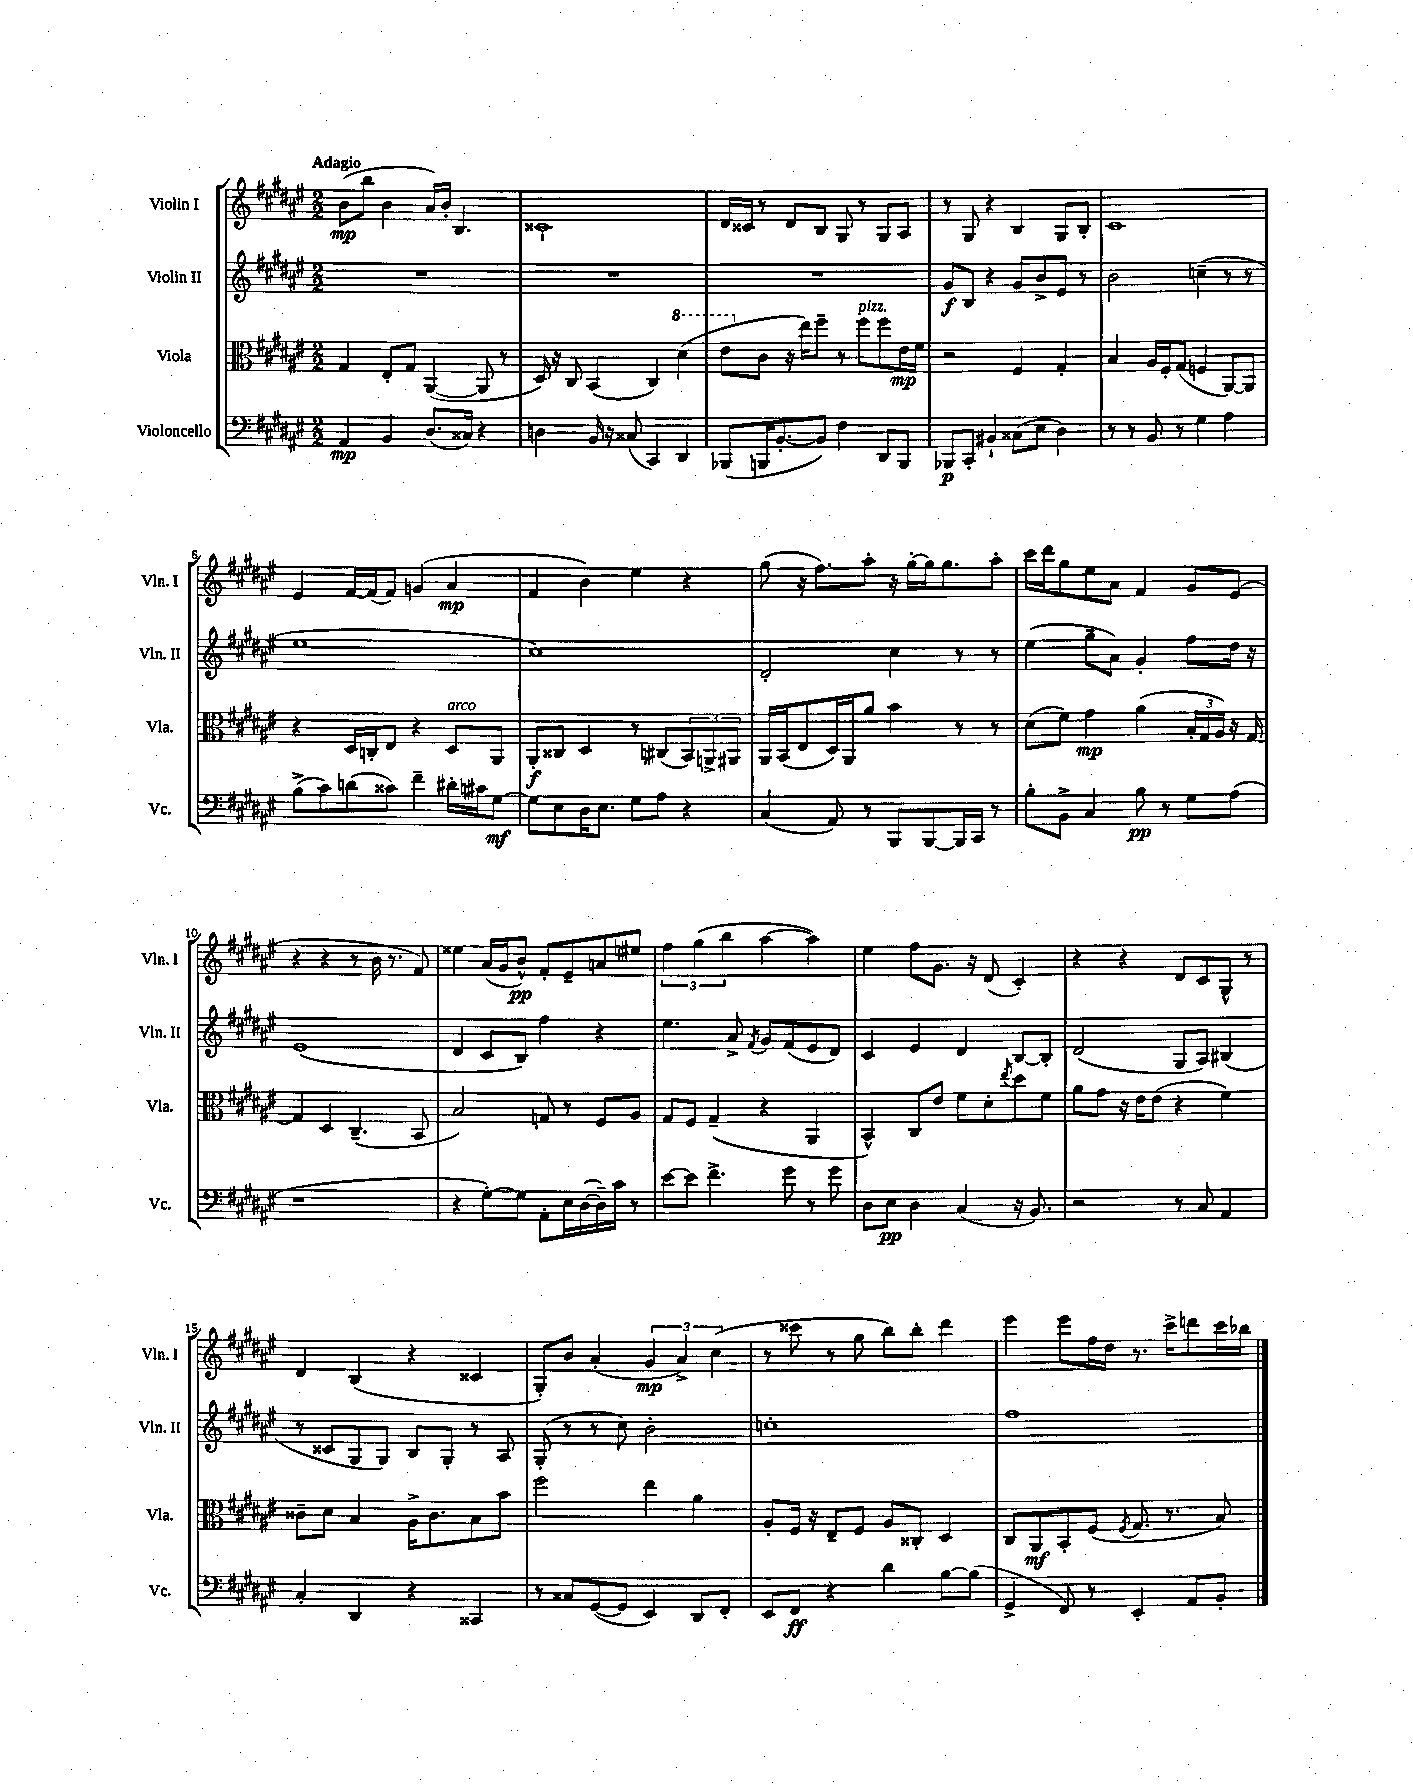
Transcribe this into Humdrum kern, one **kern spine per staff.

**kern	**dynam	**kern	**dynam	**kern	**dynam	**kern	**dynam
*part4	*part4	*part3	*part3	*part2	*part2	*part1	*part1
*staff4	*staff4	*staff3	*staff3	*staff2	*staff2	*staff1	*staff1
*I"Violoncello	*	*I"Viola	*	*I"Violin II	*	*I"Violin I	*
*I'Vc.	*	*I'Vla.	*	*I'Vln. II	*	*I'Vln. I	*
*clefF4	*	*clefC3	*	*clefG2	*	*clefG2	*
*k[f#c#g#d#a#e#]	*	*k[f#c#g#d#a#e#]	*	*k[f#c#g#d#a#e#]	*	*k[f#c#g#d#a#e#]	*
*M2/2	*	*M2/2	*	*M2/2	*	*M2/2	*
=1	=1	=1	=1	=1	=1	=1	=1
!	!	!	!	!	!	!LO:TX:a:B:t=Adagio	!
4AA#/	mp	4G#/	.	1r	.	(8b\L	mp
.	.	.	.	.	.	8bb\J	.
4BB/	.	8E#'/L	.	.	.	4b\	.
.	.	8G#/J	.	.	.	.	.
(8.D#/L	.	([4AA#/	.	.	.	16a#/LL)	.
.	.	.	.	.	.	16b'/JJ	.
.	.	.	.	.	.	4.B/	.
16C##X/Jk)	.	.	.	.	.	.	.
4r	.	8AA#/]	.	.	.	.	.
.	.	8r	.	.	.	.	.
=2	=2	=2	=2	=2	=2	=2	=2
4Dn\	.	16D#/)	.	1r	.	1c##X`	.
.	.	16r	.	.	.	.	.
.	.	8C#/	.	.	.	.	.
16BB/	.	(4BB/	.	.	.	.	.
16r	.	.	.	.	.	.	.
(8C##X/	.	.	.	.	.	.	.
4CC#/)	.	4C#/)	.	.	.	.	.
*	*	*8va	*	*	*	*	*
4DD#/	.	(4dd#\	.	.	.	.	.
=3	=3	=3	=3	=3	=3	=3	=3
(8BBB-X/L	.	8ee#\L	.	1r	.	16d#/LL	.
.	.	.	.	.	.	16c##X/JJ	.
*	*	*X8va	*	*	*	*	*
16BBBn/K	.	8c#\J	.	.	.	8r	.
[8.BB'/	.	.	.	.	.	.	.
.	.	16r	.	.	.	8d#/L	.
.	.	16ee#\KL)	.	.	.	.	.
8BB/J])	.	8ff#~\J	.	.	.	8B/J	.
4F#\	.	8r	.	.	.	8G#/	.
!	!	!LO:TX:a:i:t=pizz.	!	!	!	!	!
.	.	8ff#\L	.	.	.	8r	.
8DD#/L	.	8ff#\	.	.	.	8G#/L	.
8BBB/J	.	16e#\L	mp	.	.	8A#/J	.
.	.	16f#\JJ	.	.	.	.	.
=4	=4	=4	=4	=4	=4	=4	=4
8BBB-X/L	p	2r	.	8g#/L	f	8r	.
8CC#'/J	.	.	.	8B/J	.	8G#/	.
4BB#X`/	.	.	.	4r	.	4r	.
(8C##X\L	.	4F#/	.	8g#/L	.	4B/	.
8E#\J	.	.	.	8b^/	.	.	.
4D#\)	.	4G#'/	.	8e#/J	.	8G#/L	.
.	.	.	.	8r	.	8B'/J	.
=5	=5	=5	=5	=5	=5	=5	=5
8r	.	4B/	.	2b\	.	1c#	.
8r	.	.	.	.	.	.	.
8BB/	.	16A#/LL	.	.	.	.	.
.	.	16F#'/J	.	.	.	.	.
8r	.	(8G#/J	.	.	.	.	.
4G#\	.	4Fn/	.	(4ccn~\	.	.	.
4A#\	.	[8AA#/L)	.	8r	.	.	.
.	.	8AA#/J]	.	8r	.	.	.
!!LO:LB:g=z
=6	=6	=6	=6	=6	=6	=6	=6
(8B^\L	.	4r	.	1ee#	.	4e#/	.
8c#\)	.	.	.	.	.	.	.
(8dn\	.	16D#/LL	.	.	.	[16f#/LL	.
.	.	16Cn'/J	.	.	.	(16f#/J]	.
8c##X\J)	.	8E#/J	.	.	.	8f#/J)	.
4f#~\	.	4r	.	.	.	(4gn/	.
!	!	!LO:TX:a:i:t=arco	!	!	!	!	!
16d#X'\LL	.	8D#/L	.	.	.	4a#/	mp
16c#X\J	.	.	.	.	.	.	.
[8G#\J	mf	8AA#/J	.	.	.	.	.
=7	=7	=7	=7	=7	=7	=7	=7
8G#\L]	.	8AA#'/L	f	1cc#)	.	4f#/	.
8E#\	.	8C##X/J	.	.	.	.	.
16D#\K	.	4D#/	.	.	.	4b\)	.
8.E#\J	.	.	.	.	.	.	.
8G#\L	.	8r	.	.	.	4ee#\	.
8A#\J	.	(8C#X/L	.	.	.	.	.
4r	.	12BB/)	.	.	.	4r	.
.	.	12AAn^/	.	.	.	.	.
.	.	12AA#X/J	.	.	.	.	.
=8	=8	=8	=8	=8	=8	=8	=8
(4C#/	.	16AA#/LL	.	2d#'/	.	(8gg#\	.
.	.	(16BB/J	.	.	.	.	.
.	.	8E#/	.	.	.	16r	.
.	.	.	.	.	.	8.ff#\L)	.
8AA#/)	.	16D#/L)	.	.	.	.	.
.	.	16AA#/J	.	.	.	.	.
8r	.	8a#/J	.	.	.	8aa#'\J	.
8BBB/L	.	4b\	.	4cc#\	.	16r	.
.	.	.	.	.	.	[16gg#'\LL	.
[8BBB/	.	.	.	.	.	16gg#\J]	.
.	.	.	.	.	.	8.gg#\	.
16BBB/L]	.	8r	.	8r	.	.	.
16CC#/JJ	.	.	.	.	.	.	.
8r	.	8r	.	8r	.	8aa#'\J	.
=9	=9	=9	=9	=9	=9	=9	=9
8B'\L	.	(8d#\L	.	(4ee#\	.	16ccc#\LL	.
.	.	.	.	.	.	16ddd#\J	.
8BB^\J	.	8f#\J)	.	.	.	8gg#\	.
4C#/	.	4g#\	mp	8gg#~\L	.	8ee#\	.
.	.	.	.	8a#\J)	.	8a#\J	.
8B\	pp	(4a#\	.	4g#'/	.	4f#/	.
8r	.	.	.	.	.	.	.
8G#\L	.	24B'/LL	.	8ff#\L	.	8g#/L	.
.	.	24G#/	.	.	.	.	.
.	.	24A#/JJ)	.	.	.	.	.
(8A#\J	.	16r	.	16dd#\Jk	.	(8e#/J	.
.	.	[16G#/	.	16r	.	.	.
!!LO:LB:g=z
=10	=10	=10	=10	=10	=10	=10	=10
1r	.	4G#/]	.	(1e#	.	4r	.
.	.	4D#/	.	.	.	4r	.
.	.	(4.C#~/	.	.	.	8r	.
.	.	.	.	.	.	16b\	.
.	.	.	.	.	.	8.r	.
.	.	8BB/	.	.	.	8f#/)	.
=11	=11	=11	=11	=11	=11	=11	=11
4r	.	2B/)	.	4d#/	.	4ee##X\	.
[8G#'\L)	.	.	.	8c#/L	.	(16a#/LL	.
.	.	.	.	.	.	16g#/J	.
8G#\J]	.	.	.	8B/J)	.	8b^^/J)	pp
8AA#'\L	.	8Gn/	.	4ff#\	.	8f#'/L	.
16E#\L	.	8r	.	.	.	8e#~/	.
([16D#\	.	.	.	.	.	.	.
16D#~\])	.	8F#/L	.	4r	.	8an/	.
16c#\JJ	.	.	.	.	.	.	.
8r	.	8A#/J	.	.	.	8ee#X/J	.
=12	=12	=12	=12	=12	=12	=12	=12
[8e#\L	.	8G#/L	.	4.ee#\	.	6ff#\	.
8e#\J]	.	8F#/J	.	.	.	.	.
.	.	.	.	.	.	(6gg#\	.
4.f#^\	.	(4G#~/	.	.	.	.	.
.	.	.	.	.	.	6bb\	.
.	.	.	.	8a#^/	.	.	.
.	.	.	.	8qf#/	.	.	.
.	.	4r	.	8g#/L	.	[4aa#\	.
8g#\	.	.	.	(8f#/	.	.	.
8r	.	4AA#/	.	8e#/	.	4aa#\])	.
8g#\	.	.	.	8d#/J)	.	.	.
=13	=13	=13	=13	=13	=13	=13	=13
8D#\L	.	4BB^^/)	.	4c#/	.	4ee#\	.
8E#\J	pp	.	.	.	.	.	.
4D#\	.	8C#/L	.	4e#/	.	8ff#\L	.
.	.	8e#/J	.	.	.	8.g#\J	.
(4C#/	.	8f#\L	.	4d#/	.	.	.
.	.	.	.	.	.	16r	.
.	.	8d#'\	.	.	.	(8d#/	.
.	.	8qee#/	.	.	.	.	.
16r	.	8dd#\	.	[8B/L	.	4c#'/)	.
8.BB/)	.	.	.	.	.	.	.
.	.	8f#\J	.	8B'/J]	.	.	.
=14	=14	=14	=14	=14	=14	=14	=14
2r	.	8a#\L	.	(2d#/	.	4r	.
.	.	8g#\J	.	.	.	.	.
.	.	16r	.	.	.	4r	.
.	.	16e#\KL	.	.	.	.	.
.	.	(8e#\J	.	.	.	.	.
8r	.	4r	.	8G#/L	.	8d#/L	.
8C#/	.	.	.	8A#/J)	.	8c#/	.
4AA#/	.	4f#\)	.	(4B#X/	.	8G#^^/J	.
.	.	.	.	.	.	8r	.
!!LO:LB:g=z
=15	=15	=15	=15	=15	=15	=15	=15
4C#'/	.	8c##X~\L	.	8r	.	4d#/	.
.	.	8d#\J	.	8c##X/L	.	.	.
4DD#/	.	4B/	.	8G#/	.	(4B/	.
.	.	.	.	8G#/J)	.	.	.
4r	.	16A#^\KL	.	8B/L	.	4r	.
.	.	8.c##\	.	.	.	.	.
.	.	.	.	8G#'/J	.	.	.
4CC##X/	.	8B\	.	8r	.	4c##X/	.
.	.	8b\J	.	8A#/	.	.	.
=16	=16	=16	=16	=16	=16	=16	=16
8r	.	2ff#\	.	(8G#'/	.	8G#'/L)	.
8C##X/L	.	.	.	8r	.	8b/J	.
([8GG#/	.	.	.	8r	.	(4a#'/	.
8GG#/J]	.	.	.	8cc#\)	.	.	.
4EE#/)	.	4ee#\	.	2b'\	.	6g#/	mp
.	.	.	.	.	.	6a#^/)	.
8DD#/L	.	4a#\	.	.	.	.	.
.	.	.	.	.	.	(6cc#\	.
8FF#'/J	.	.	.	.	.	.	.
=17	=17	=17	=17	=17	=17	=17	=17
8EE#/L	.	8A#'/L	.	1ccn'	.	8r	.
8FF#/J	ff	16F#/Jk	.	.	.	8ccc##X\	.
.	.	16r	.	.	.	.	.
4r	.	8E#~/L	.	.	.	8r	.
.	.	8F#/J	.	.	.	8gg#\	.
4d#\	.	8A#/L	.	.	.	8bb\L)	.
.	.	8C##X'/J	.	.	.	8bb'\J	.
[8B\L	.	4D#/	.	.	.	4ddd#\	.
(8B\J]	.	.	.	.	.	.	.
=18	=18	=18	=18	=18	=18	=18	=18
4GG#^/	.	8C#/L	.	1ff#	.	4eee#\	.
.	.	8AA#/	mf	.	.	.	.
8FF#/)	.	8BB'/	.	.	.	8eee#\L	.
8r	.	(8F#/J	.	.	.	16ff#\L	.
.	.	.	.	.	.	16dd#\JJ	.
.	.	8qF#/	.	.	.	.	.
4EE#'/	.	8.G#/	.	.	.	8.r	.
.	.	8.r	.	.	.	16ccc#^\KL	.
8AA#/L	.	.	.	.	.	8dddn\	.
8BB'/J	.	8B/)	.	.	.	16ccc#\L	.
.	.	.	.	.	.	16bb-X\JJ	.
==	==	==	==	==	==	==	==
*-	*-	*-	*-	*-	*-	*-	*-
